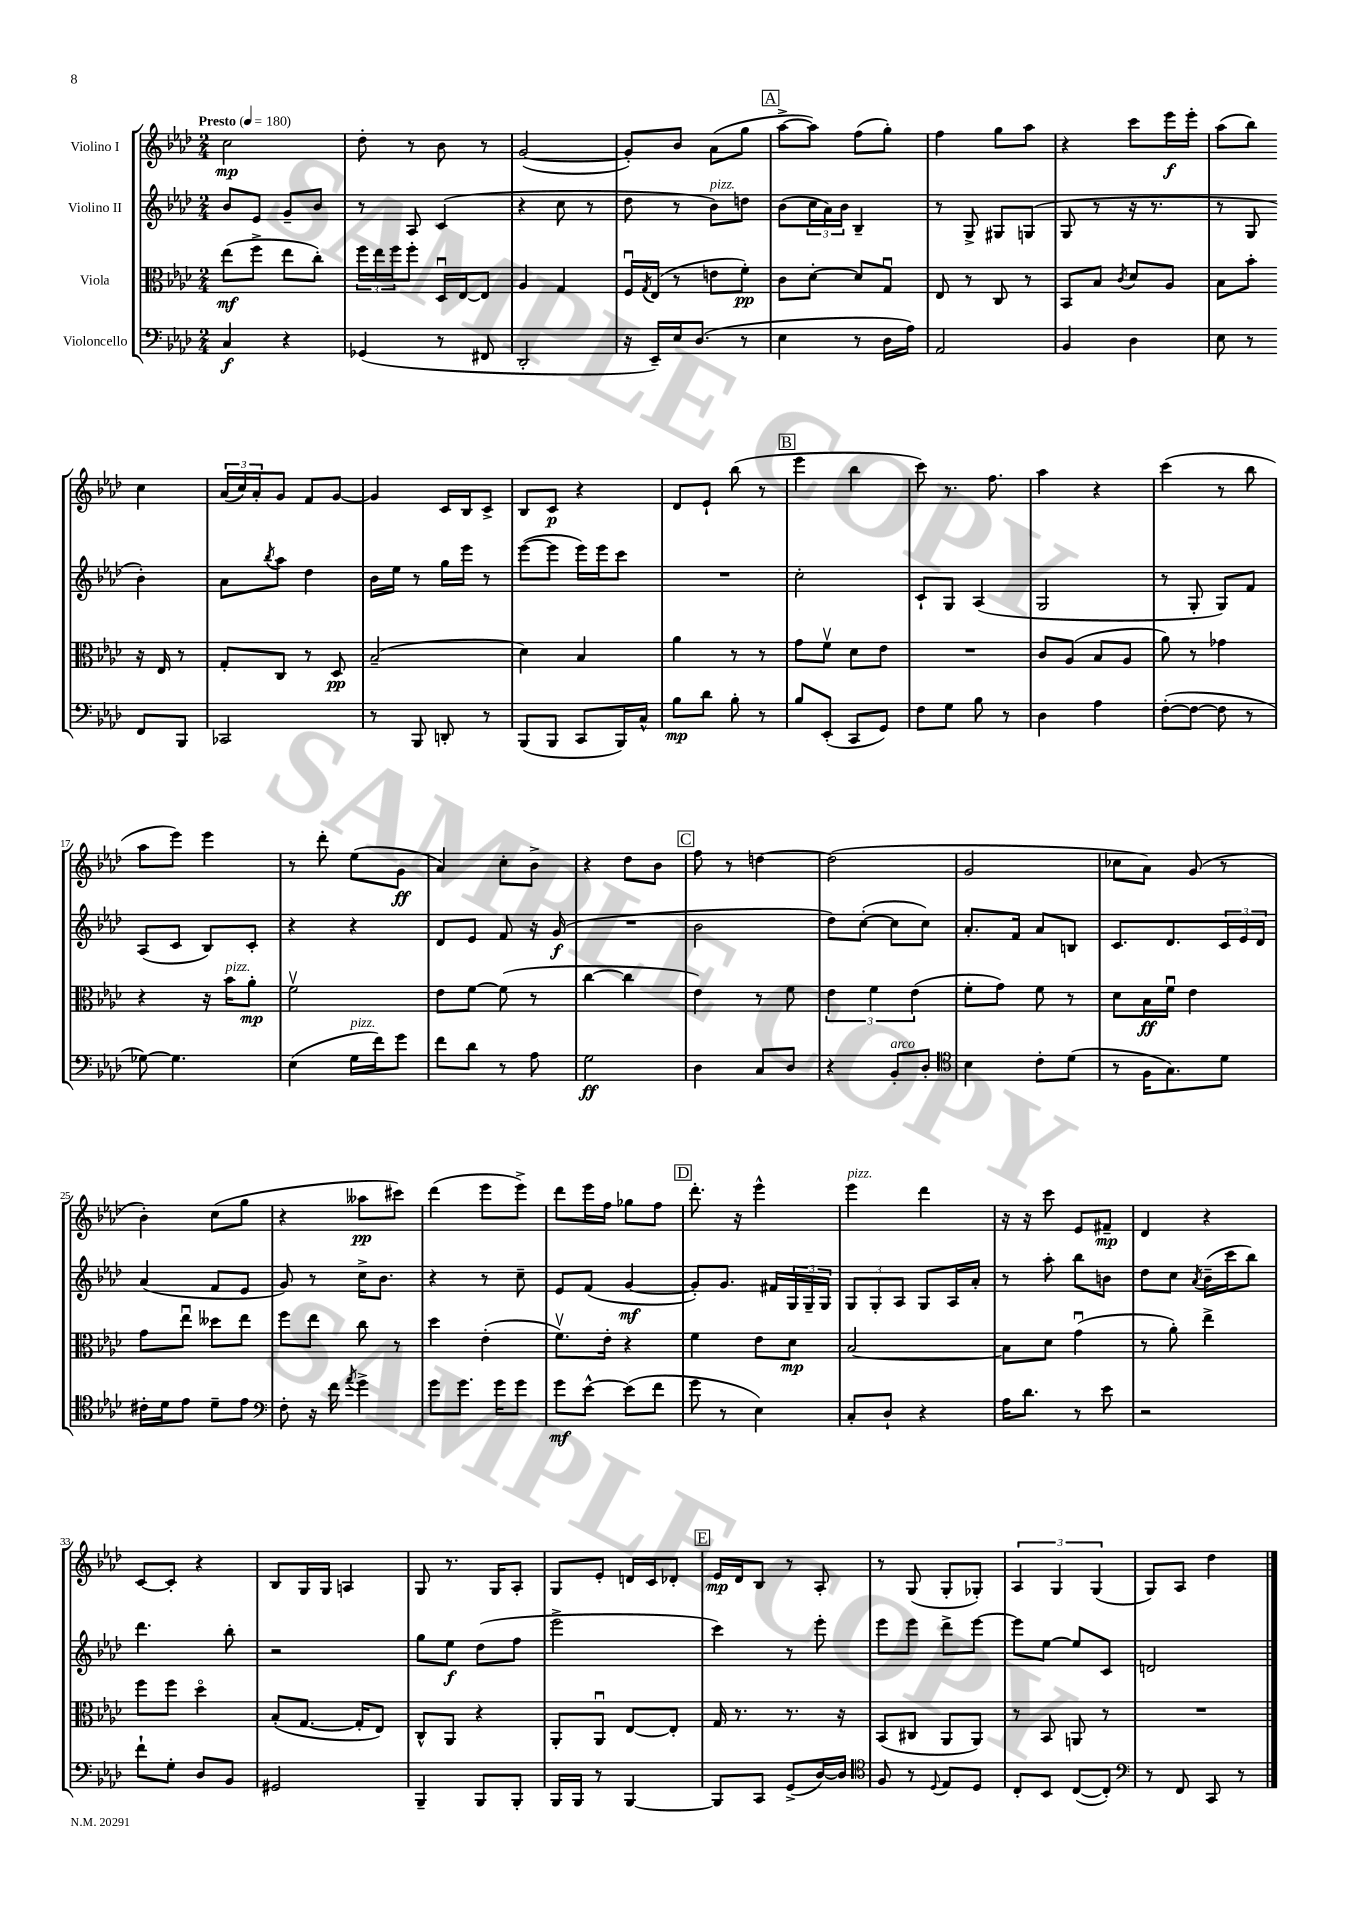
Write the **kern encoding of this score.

**kern	**kern	**kern	**kern
*staff4	*staff3	*staff2	*staff1
*clefF4	*clefC3	*clefG2	*clefG2
*k[b-e-a-d-]	*k[b-e-a-d-]	*k[b-e-a-d-]	*k[b-e-a-d-]
*M2/4	*M2/4	*M2/4	*M2/4
*MM180	*MM180	*MM180	*MM180
4C/	(8ee-\L	8b-/L	2cc\
.	8ff^\J	8e-/J	.
4r	8ee-\L	8g~/L	.
.	8cc'\J)	8b-/J	.
=	=	=	=
(4GG-/	24ff\LL	8r	8dd-'\
.	24ee-\	.	.
.	24ff\J	.	.
.	8ff'\J	8A-/	8r
8r	16D-u/LL	(4c/	8b-\
.	[16E-/J	.	.
8FF#/	8E-/]J	.	8r
=	=	=	=
2DD-'/	4A-/	4r	([2g/
.	4G/	8cc\	.
.	.	8r	.
=	=	=	=
16r	16Fu/LL	8dd-\	8g'/]L)
.	8qG/	.	.
16EE-~/LL)	(16E-/JJ	.	.
16E-/J	8r	8r	8b-/J
(8.D-/J	.	.	.
.	8e\L	8b-\L)	(8a-\L
8r	8f'\J)	8dd\J	8gg\J
=	=	=	=
4E-\	8c\L	(8b-\L	[8aa-^\L
.	[8d-'\J	24cc\L	8aa-\]J)
.	.	24a-\)	.
.	.	24b-\JJ	.
8r	8d-/]L	4B-~/	(8ff\L
16D-\LL	8Gu/J	.	8gg'\J)
16A-\JJ)	.	.	.
=	=	=	=
2AA-/	8E-/	8r	4ff\
.	8r	8G^/	.
.	8C/	8G#/L	8gg\L
.	8r	(8G/J	8aa-\J
=	=	=	=
4BB-/	8BB-/L	8G/	4r
.	8B-/J	8r	.
.	8qc/	.	.
4D-\	8d-/L	16r	8ccc\L
.	.	8.r	.
.	8A-/J	.	16eee-\L
.	.	.	16eee-'\JJ
=	=	=	=
8E-\	8B-\L	8r	(8aa-\L
8r	8b-'\J	8G/	8bb-\J)
8FF/L	16r	4b-'\)	4cc\
.	16E-/	.	.
8BBB-/J	8r	.	.
=	=	=	=
2CC-/	8G'/L	8a-\L	(24a-/LL
.	.	.	24cc/)
.	.	.	24a-'/J
.	.	8qbb-/	.
.	8C/J	8aa-\J	8g/J
.	8r	4dd-\	8f/L
.	8D-/	.	[8g/J
=	=	=	=
8r	(2B-~/	16b-\LL	4g/]
.	.	16ee-\JJ	.
8BBB-/	.	8r	.
8DD'/	.	16gg\LL	16c/LL
.	.	16eee-\JJ	16B-/J
8r	.	8r	8c^/J
=	=	=	=
(8BBB-/L	4d-\)	([8eee-\L	8B-/L
8BBB-/J	.	8eee-\]J	8c/J
8CC/L	4B-/	16eee-\LL)	4r
.	.	16eee-\J	.
16BBB-/L)	.	8ccc\J	.
16C^^/JJ	.	.	.
=	=	=	=
8B-\L	4a-\	2r	8d-/L
8d-\J	.	.	8e-`/J
8B-'\	8r	.	(8bb-\
8r	8r	.	8r
=	=	=	=
8B-/L	8g\L	2cc'\	4eee-\
(8EE-'/J	8fv\J	.	.
8CC/L	8d-\L	.	4bb-\
8GG/J)	8e-\J	.	.
=	=	=	=
8F\L	2r	8c`/L	8ccc\)
8G\J	.	8G/J	8.r
8B-\	.	(4A-/	.
.	.	.	8.ff\
8r	.	.	.
=	=	=	=
4D-\	8c/L	2G/	4aa-\
.	(8A-/J	.	.
4A-\	8B-/L	.	4r
.	8A-/J	.	.
=	=	=	=
([8F'\L	8a-\)	8r	(4ccc\
8F\_J	8r	8G'/	.
8F\]	4g-\	8G/L)	8r
8r	.	8f/J	8bb-\
=	=	=	=
[8G-\)	4r	(8A-/L	8aa-\L
4.G-\]	.	8c/J	8eee-\J)
.	16r	8B-/L)	4eee-\
.	16b-\LK	.	.
.	8a-'\J	8c'/J	.
=	=	=	=
(4E-\	2fv\	4r	8r
.	.	.	8ddd-'\
16G\LL	.	4r	(8ee-\L
16f\J)	.	.	.
8g\J	.	.	8g\J
=	=	=	=
8f\L	8e-\L	8d-/L	4a-/)
8d-\J	[8f\J	8e-/J	.
8r	(8f\]	8f/	8cc'\L
8A-\	8r	16r	8b-^\J
.	.	(16g/	.
=	=	=	=
2G\	[4cc\	2r	4r
.	4cc\]	.	8dd-\L
.	.	.	8b-\J
=	=	=	=
4D-\	4e-\)	2b-\	8ff\
.	.	.	8r
8C/L	8r	.	[4dd\
8D-/J	8f\	.	.
=	=	=	=
4r	6e-\	8dd-\L)	(2dd\]
.	.	([8cc'\J	.
.	6f\	.	.
8BB-'/L	.	8cc\]L	.
.	(6e-\	.	.
8D-'/J	.	8cc\J)	.
=	=	=	=
*clefC4	*	*	*
4B-\	8f'\L	8.a-'/L	2g/
.	8g\J)	.	.
.	.	16f/Jk	.
8c'\L	8f\	8a-/L	.
(8d-\J	8r	8B/J	.
=	=	=	=
8r	8d-\L	8.c/L	8cc-\L
16F\LK	16B-\L	.	8a-\J)
8.G\)	16fu\JJ	8.d-/	.
.	4e-\	.	(8g/
8d-\J	.	24c/L	8r
.	.	24e-/	.
.	.	24d-/JJ	.
=	=	=	=
16c#'\LL	8g\L	(4a-/	4b-'\)
16d-\J	.	.	.
8e-\J	8ee-u\J	.	.
8d-~\L	8dd--\L	8f/L	(8cc\L
8e-\J	8ee-\J	8e-/J	8gg\J
=	=	=	=
*clefF4	*	*	*
8F'\	8ff\L	8g/)	4r
16r	8ee-\J	8r	.
16f\	.	.	.
8qa-/	.	.	.
4g^\	8cc\	16cc^\LK	8aa--\L
.	.	8.b-\J	.
.	8r	.	8ccc#\J)
=	=	=	=
8g\L	4dd-\	4r	(4ddd-\
8.g\J	.	.	.
.	(4e-'\	8r	8eee-\L
16g\LK	.	.	.
8g\J	.	8cc~\	8eee-^\J)
=	=	=	=
8g\L	8.fv\L)	8e-/L	8ddd-\L
[8e-^^\J	.	(8f/J	16eee-\L
.	16e-'\Jk	.	16ff\JJ
(8e-\]L	4r	[4g/	8gg-\L
8f\J	.	.	8ff\J
=	=	=	=
8g\	4f\	8g'/]L)	8.ddd-'\
8r	.	8.g/J	.
.	.	.	16r
4E-\)	8e-\L	.	4eee-^^\
.	.	16f#/LL	.
.	8d-\J	24G/	.
.	.	24G~/	.
.	.	24G/JJ	.
=	=	=	=
8C'/L	[2B-/	12G/L	4eee-\
.	.	12G'/	.
8D-`/J	.	.	.
.	.	12A-/J	.
4r	.	8G/L	4ddd-\
.	.	16A-/L	.
.	.	16a-'/JJ	.
=	=	=	=
16A-\LK	8B-\]L	8r	16r
8.d-\J	.	.	16r
.	8d-\J	8aa-'\	8ccc\
8r	(4gu\	8bb-\L	8e-/L
8e-\	.	8b\J	8f#~/J
=	=	=	=
2r	8r	8dd-\L	4d-/
.	8a-'\)	8cc\J	.
.	.	8qa-/	.
.	4ee-^\	(16b-~\LL	4r
.	.	16ccc\J	.
.	.	8bb-\J)	.
=	=	=	=
8f`\L	8ff\L	4.ddd-\	[8c/L
8G'\J	8ff\J	.	8c'/]J
8D-/L	4dd-o\	.	4r
8BB-/J	.	8bb-'\	.
=	=	=	=
2GG#/	(8B-'/L	2r	8B-/L
.	[8.G/J	.	16G/L
.	.	.	16G/JJ
.	.	.	4A/
.	16G'/]LK	.	.
.	8E-/J)	.	.
=	=	=	=
4BBB-~/	8C^^/L	8gg\L	8G/
.	8AA-/J	8ee-\J	8.r
8BBB-/L	4r	(8dd-\L	.
.	.	.	16G/LK
8BBB-'/J	.	8ff\J	8A-'/J
=	=	=	=
16BBB-/LL	8AA-'/L	2eee-^\	8G/L
16BBB-/JJ	.	.	.
8r	8AA-u/J	.	8e-'/J
[4BBB-/	[8E-/L	.	16d/LL
.	.	.	16c/J
.	8E-'/]J	.	8d-'/J
=	=	=	=
8BBB-/]L	16G/	4ccc\)	16e-/LL
.	8.r	.	16d-/J
8CC/J	.	.	8B-/J
(8GG^/L	8.r	8r	8r
[16D-/L)	.	8eee-'\	8A-'/
16D-/]JJ	16r	.	.
=	=	=	=
*clefC4	*	*	*
8F/	(8BB-/L	8eee-\L	8r
8r	8C#/J	8eee-\J	(8G/
8qqD-/	.	.	.
8E-/L	8AA-/L	8ddd-^\L	8G'/L
8D-/J	8AA-/J)	[8eee-\J	8G-'/J)
=	=	=	=
8C'/L	8r	8eee-\]L	6A-/
8BB-/J	8BB-/	[8ee-\J	.
.	.	.	6G/
([8C/L	8AA/	8ee-/]L	.
.	.	.	(6G/
8C'/]J)	8r	8c/J	.
=	=	=	=
*clefF4	*	*	*
8r	2r	2d/	8G/L)
8FF/	.	.	8A-/J
8CC/	.	.	4dd-\
8r	.	.	.
==	==	==	==
*-	*-	*-	*-
